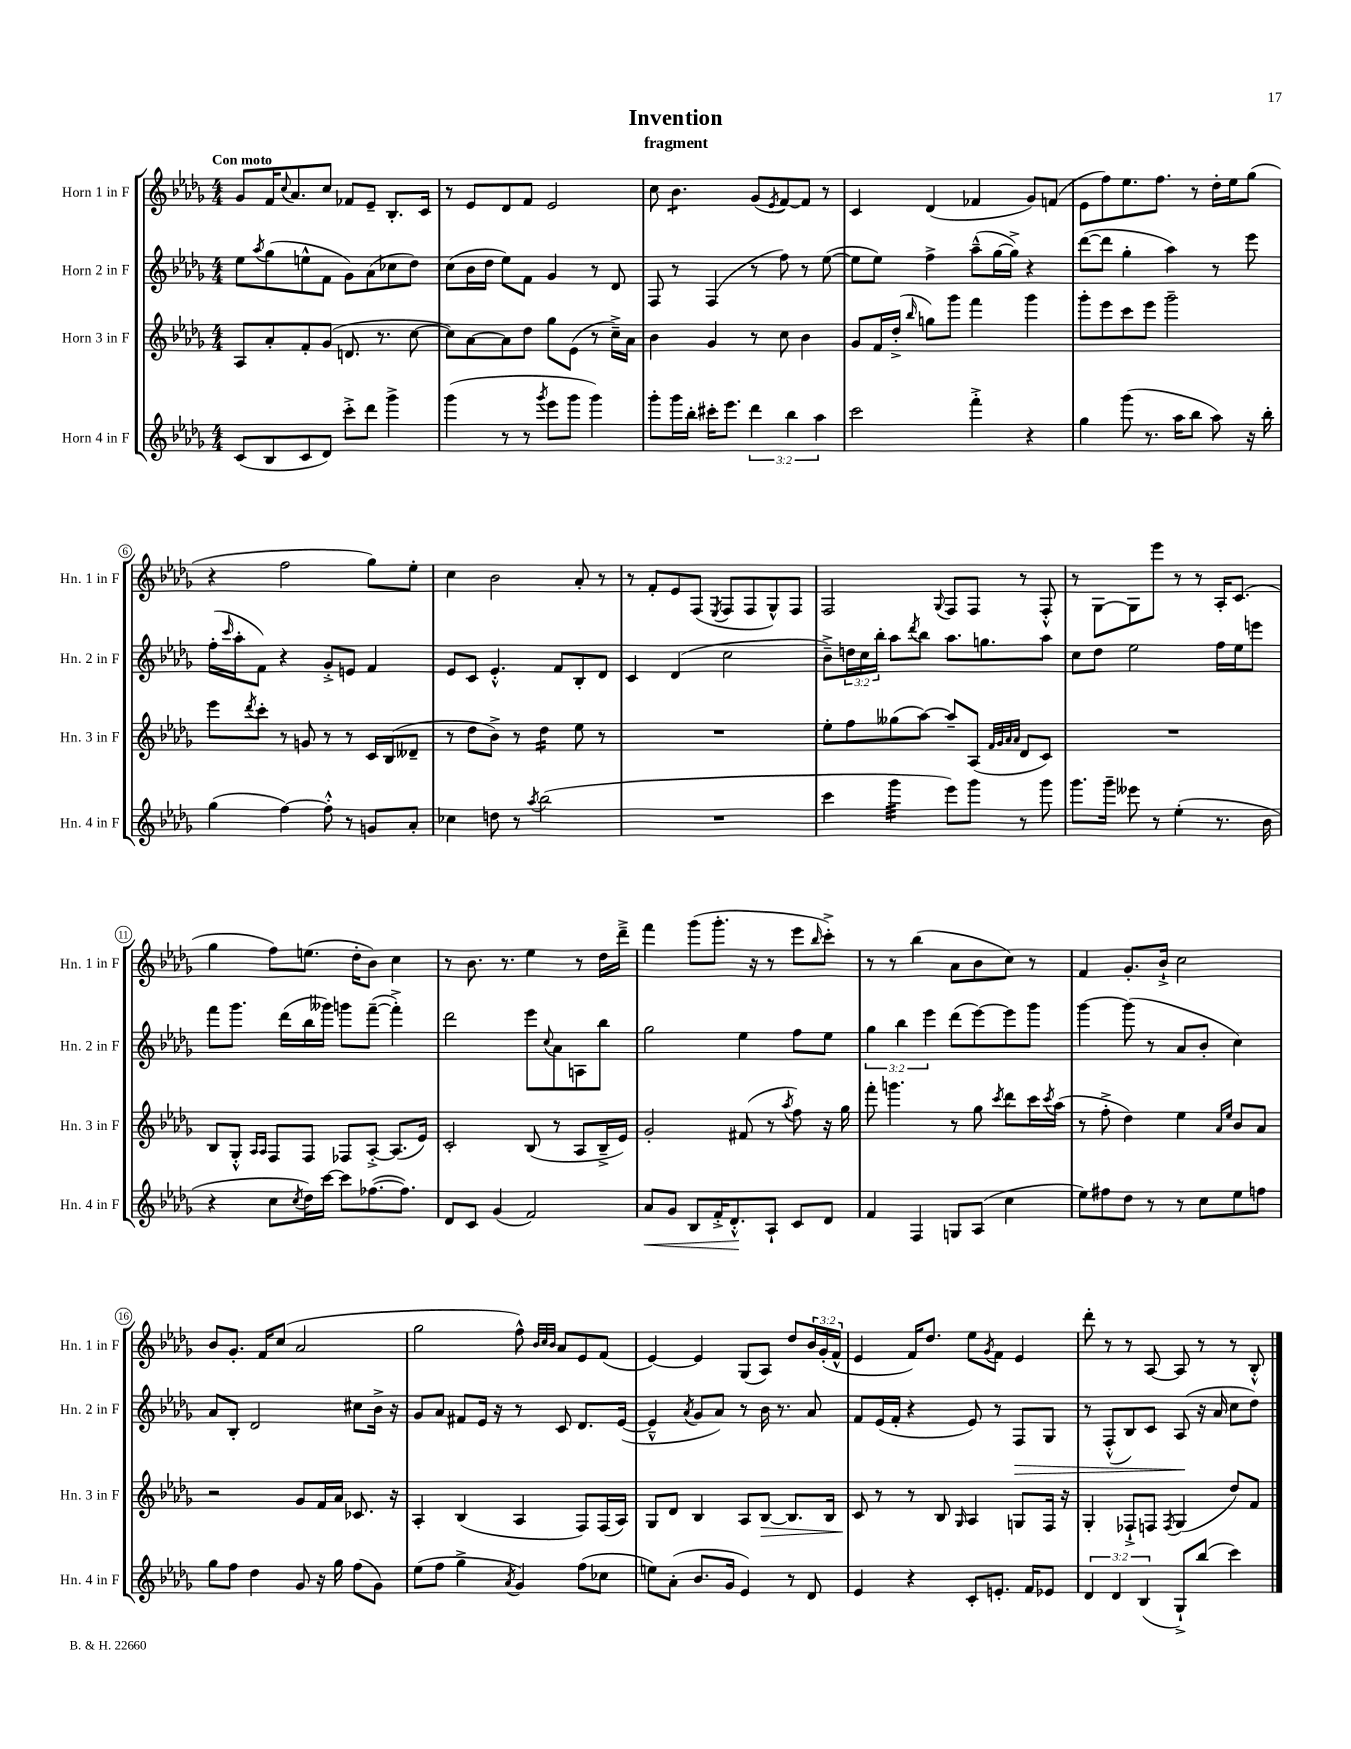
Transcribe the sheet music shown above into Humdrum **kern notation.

**kern	**kern	**kern	**kern
*staff4	*staff3	*staff2	*staff1
*clefG2	*clefG2	*clefG2	*clefG2
*k[b-e-a-d-g-]	*k[b-e-a-d-g-]	*k[b-e-a-d-g-]	*k[b-e-a-d-g-]
*M4/4	*M4/4	*M4/4	*M4/4
(8c/L	8A-/L	8ee-\L	8g-/L
.	.	8qaa-/	.
8B-/	8a-'/	(8gg-\	16f/K
.	.	.	8qqcc/
.	.	.	8.a-/
8c/	8f'/	8ee^^\	.
8d-/J)	(8g-/J	8f\J	8cc/J
8ccc'^\L	8.d/	8g-\L)	8f-/L
8ddd-\J	.	(8a-\	8e-~/J
.	8.r	.	.
4ggg-^\	.	8cc-\	8.B-'/L
.	[8cc\	8dd-\J)	.
.	.	.	16c/Jk
=	=	=	=
(4ggg-\	8cc\]L)	(8cc\L	8r
.	[8a-\	16b-\L	8e-/L
.	.	16dd-\JJ	.
8r	8a-\]	8ee-\L)	8d-/
8r	8dd-\J	8f\J	8f/J
8qggg-/	.	.	.
8eee-\L	8gg-\L	4g-/	2e-/
8ggg-\J	(8e-\J	.	.
4ggg-\)	8r	8r	.
.	16cc~^\LL)	8d-/	.
.	16a-\JJ	.	.
=	=	=	=
8ggg-'\L	4b-\	8F/	8cc\
16ggg-\L	.	8r	4.b-\
16bb-'\JJ	.	.	.
16ccc#'\LK	4g-/	(4F/	.
8.eee-\J	.	.	.
6ddd-\	8r	8r	(8g-/L
.	.	.	8qe-/
.	8cc\	8ff\)	[8f/)
6bb-\	.	.	.
.	4b-\	8r	8f/]J
6aa-\	.	.	.
.	.	([8ee-\	8r
=	=	=	=
2ccc\	8g-/L	8ee-\]L	4c/
.	16f/L	8ee-\J)	.
.	(16dd-'^/JJ	.	.
.	16qqbb-/	.	.
.	8gg\L)	4ff^\	(4d-/
.	8ggg-\J	.	.
4fff'^\	4fff\	(8aa-~^^\L	4f-/
.	.	[16gg-\L	.
.	.	16gg-^\]JJ)	.
4r	4ggg-\	4r	8g-/L)
.	.	.	(8f/J
=	=	=	=
4gg-\	8ggg-'\L	([8ddd-\L	8e-\L
.	8eee-\	8ddd-\]J	8ff\)
(8ggg-\	8ccc\	4gg-'\	8.ee-\
8.r	8eee-\J	.	.
.	.	.	8.ff\J
.	2ggg-~\	4aa-\)	.
16aa-\LK	.	.	.
8bb-\J	.	.	8r
8aa-\)	.	8r	16dd-'\LL
.	.	.	16ee-\J
16r	.	8eee-\	(8gg-\J
16bb-'\	.	.	.
=	=	=	=
(4gg-\	8eee-\L	(16ff'\LL	4r
.	.	16qqccc/	.
.	.	16aa-'\J	.
.	8qddd-/	.	.
.	8ccc'\J	8f\J)	.
[4ff\)	8r	4r	2ff\
.	8g/	.	.
8ff'^^\]	8r	8g-'^/L	.
8r	8r	8e/J	.
8g/L	16c/LL	4f/	8gg-\L)
.	(16B-/J	.	.
8a-'/J	8d--~/J	.	8ee-'\J
=	=	=	=
4cc-\	8r	8e-/L	4cc\
.	8dd-\L	8c/J	.
8dd\	8b-^\J)	4.e-'^^/	2b-\
8r	8r	.	.
8qaa-/	.	.	.
(2bb-\	4dd-\	.	.
.	.	8f/L	.
.	8ee-\	8B-'/	8a-'/
.	8r	8d-/J	8r
=	=	=	=
1r	1r	4c/	8r
.	.	.	8f'/L
.	.	(4d-/	8e-/
.	.	.	(8F/J
.	.	.	8qE-/
.	.	2cc\	8F/L
.	.	.	8F/
.	.	.	8G-^^/)
.	.	.	8F/J
=	=	=	=
4ccc\	8ee-'\L	8b-~^\L)	2F/
.	8ff\	24dd\L	.
.	.	24cc\	.
.	.	24bb-'\JJ	.
4ggg-\	(8gg--\	8aa-\L	.
.	.	8qddd-/	.
.	[8aa-\J)	8bb-\J	.
.	.	.	8qqG-/
8eee-\L)	8aa-~/]L	8.aa-\L	8F/L
8ggg-\J	(8A-/J	.	8F/J
.	.	8.gg\	.
.	32qqf/LLL	.	.
.	32qqg-/	.	.
.	32qqa-/	.	.
.	32qqa-/JJJ	.	.
8r	8d-/L	.	8r
8ggg-\	8c/J)	8aa-\J	8F'^^/
=	=	=	=
8.ggg-\L	1r	8cc\L	8r
.	.	8dd-\J	[8G-\L
16ggg-~\Jk	.	.	.
8eee--\	.	2ee-\	8G-\]
8r	.	.	8eee-\J
(4ee-'\	.	.	8r
.	.	.	8r
8.r	.	16ff\LL	16A-'/LK
.	.	16ee-\J	(8.c/J
.	.	8eee\J	.
16b-\	.	.	.
=	=	=	=
4r	8B-/L	8fff\L	4gg-\
.	8G-'^^/J	8.ggg-\J	.
.	16qqA-/LL	.	.
.	16qqA-/JJ	.	.
8cc\L	8F/L	.	8ff\L)
.	.	(16ddd-\LL	.
8qcc/	.	.	.
16dd-\L)	8F/J	16bb-\	(8.ee\J
[16ccc\JJ	.	16ggg--\JJ)	.
8ccc\]L	8F-/L	8ggg\L	.
.	.	.	16dd-'\LK
([8.ff-\	[8A-'^/J	([8fff~\J	8b-\J)
.	(8.A-/]L	4fff'^\])	4cc\
8.ff-\]J)	.	.	.
.	16e-/Jk)	.	.
=	=	=	=
8d-/L	2c'/	2ddd-\	8r
8c/J	.	.	8.b-\
(4g-/	.	.	.
.	.	.	8.r
2f/)	(8B-/	8eee-\L	4ee-\
.	.	8qqcc/	.
.	8r	8a-\	.
.	8A-/L	8A\	8r
.	16B-~^/L	8bb-\J	16dd-\LL
.	16e-/JJ)	.	16ddd-~^\JJ
=	=	=	=
8a-/L	2g-'/	2gg-\	4fff\
8g-/J	.	.	.
8B-/L	.	.	(8ggg-\L
16f'^/K	.	.	8.ggg-'\J
8.d-'^^/	.	.	.
.	(8f#/	4ee-\	.
.	.	.	16r
8A-`/J	8r	.	8r
.	8qaa-/	.	.
8c/L	8ff\)	8ff\L	8eee-\L
.	.	.	16qqbb-/
8d-/J	16r	8ee-\J	8ccc'^\J)
.	16gg-\	.	.
=	=	=	=
4f/	8fff'\	6gg-\	8r
.	4.ggg\	.	8r
.	.	6bb-\	.
4F/	.	.	(4bb-\
.	.	6eee-\	.
8G/L	8r	(8ddd-\L	8a-\L
(8A-/J	8gg-\	[8eee-\)	8b-\
.	8qccc/	.	.
4cc\	8ddd-\L	8eee-\]	8cc\J)
.	16ccc\L	8ggg-\J	8r
.	8qccc/	.	.
.	(16aa-\JJ	.	.
=	=	=	=
8ee-\L)	8r	[4ggg-\	4f/
8ff#\	8ff'^\	.	.
8dd-\J	4dd-\)	(8ggg-\]	8.g-'/L
8r	.	8r	.
.	.	.	16b-`^/Jk
8r	4ee-\	8a-/L	2cc\
8cc\L	.	8b-'/J	.
.	16qqa-/LL	.	.
.	16qqee-/JJ	.	.
8ee-\	8b-/L	4cc\)	.
8ff\J	8a-/J	.	.
=	=	=	=
8gg-\L	2r	8a-/L	8b-/L
8ff\J	.	8B-'/J	8.g-'/J
4dd-\	.	2d-/	.
.	.	.	16f/LK
.	.	.	(8cc/J
8g-/	8g-/L	.	2a-/
16r	16f/L	.	.
16gg-\	16a-/JJ	.	.
(8ff\L	8.c-/	8cc#\L	.
8g-\J)	.	16b-^\Jk	.
.	16r	16r	.
=	=	=	=
(8ee-\L	4A-'/	8g-/L	2gg-\
8ff\J	.	8a-/J	.
4gg-^\	(4B-/	8f#/L	.
.	.	16e-/Jk	.
.	.	16r	.
8qa-/	.	.	.
4g-/)	4A-/	8r	8ff^^\)
.	.	.	32qqb-/LLL
.	.	.	32qqcc/
.	.	.	32qqb-/JJJ
.	.	8c/	8a-/L
(8ff\L	8F/L)	8.d-/L	8e-/
8cc-\J	(16F/L	.	(8f/J
.	16A-/JJ)	([16e-/Jk	.
=	=	=	=
8ee\L)	8G-/L	4e-~^^/]	[4e-/)
(8a-'\J	8d-/J	.	.
.	.	8qa-/	.
8.b-/L	4B-/	8g-/L	4e-/]
.	.	8a-/J)	.
16g-/Jk	.	.	.
4e-/)	8A-/L	8r	(8G-/L
.	[8B-/J	16b-\	8A-/J)
.	.	8.r	.
8r	8.B-/]L	.	8dd-/L
8d-/	.	8a-/	24b-/L
.	.	.	(24g-'/
.	16B-/Jk	.	.
.	.	.	24f^^/JJ
=	=	=	=
4e-/	8c/	8f/L	4e-/
.	8r	(16e-/L	.
.	.	16f'/JJ	.
4r	8r	4r	16f/LK)
.	.	.	8.dd-/J
.	8B-/	.	.
.	16qqG-/	.	.
8c'/L	4A-/	8e-/)	8ee-\L
.	.	.	8qg-/
8.e'/J	.	8r	8f\J
.	8G/L	8F/L	4e-/
16f/LK	.	.	.
8e-/J	16F/Jk	8G-/J	.
.	16r	.	.
=	=	=	=
6d-/	4G-'/	8r	8ddd-'\
.	.	(8F'^^/L	8r
6d-/	.	.	.
.	8F-`^/L	8B-/)	8r
(6B-/	.	.	.
.	8F/J	8c/J	[8A-/
.	8qF/	.	.
8G-`^/L)	(4G-/	(8A-/	8A-/]
(8bb-/J	.	16r	8r
.	.	16a-/	.
4ccc\)	8dd-/L)	8cc\L	8r
.	8f/J	8dd-\J)	8B-'^^/
==	==	==	==
*-	*-	*-	*-
